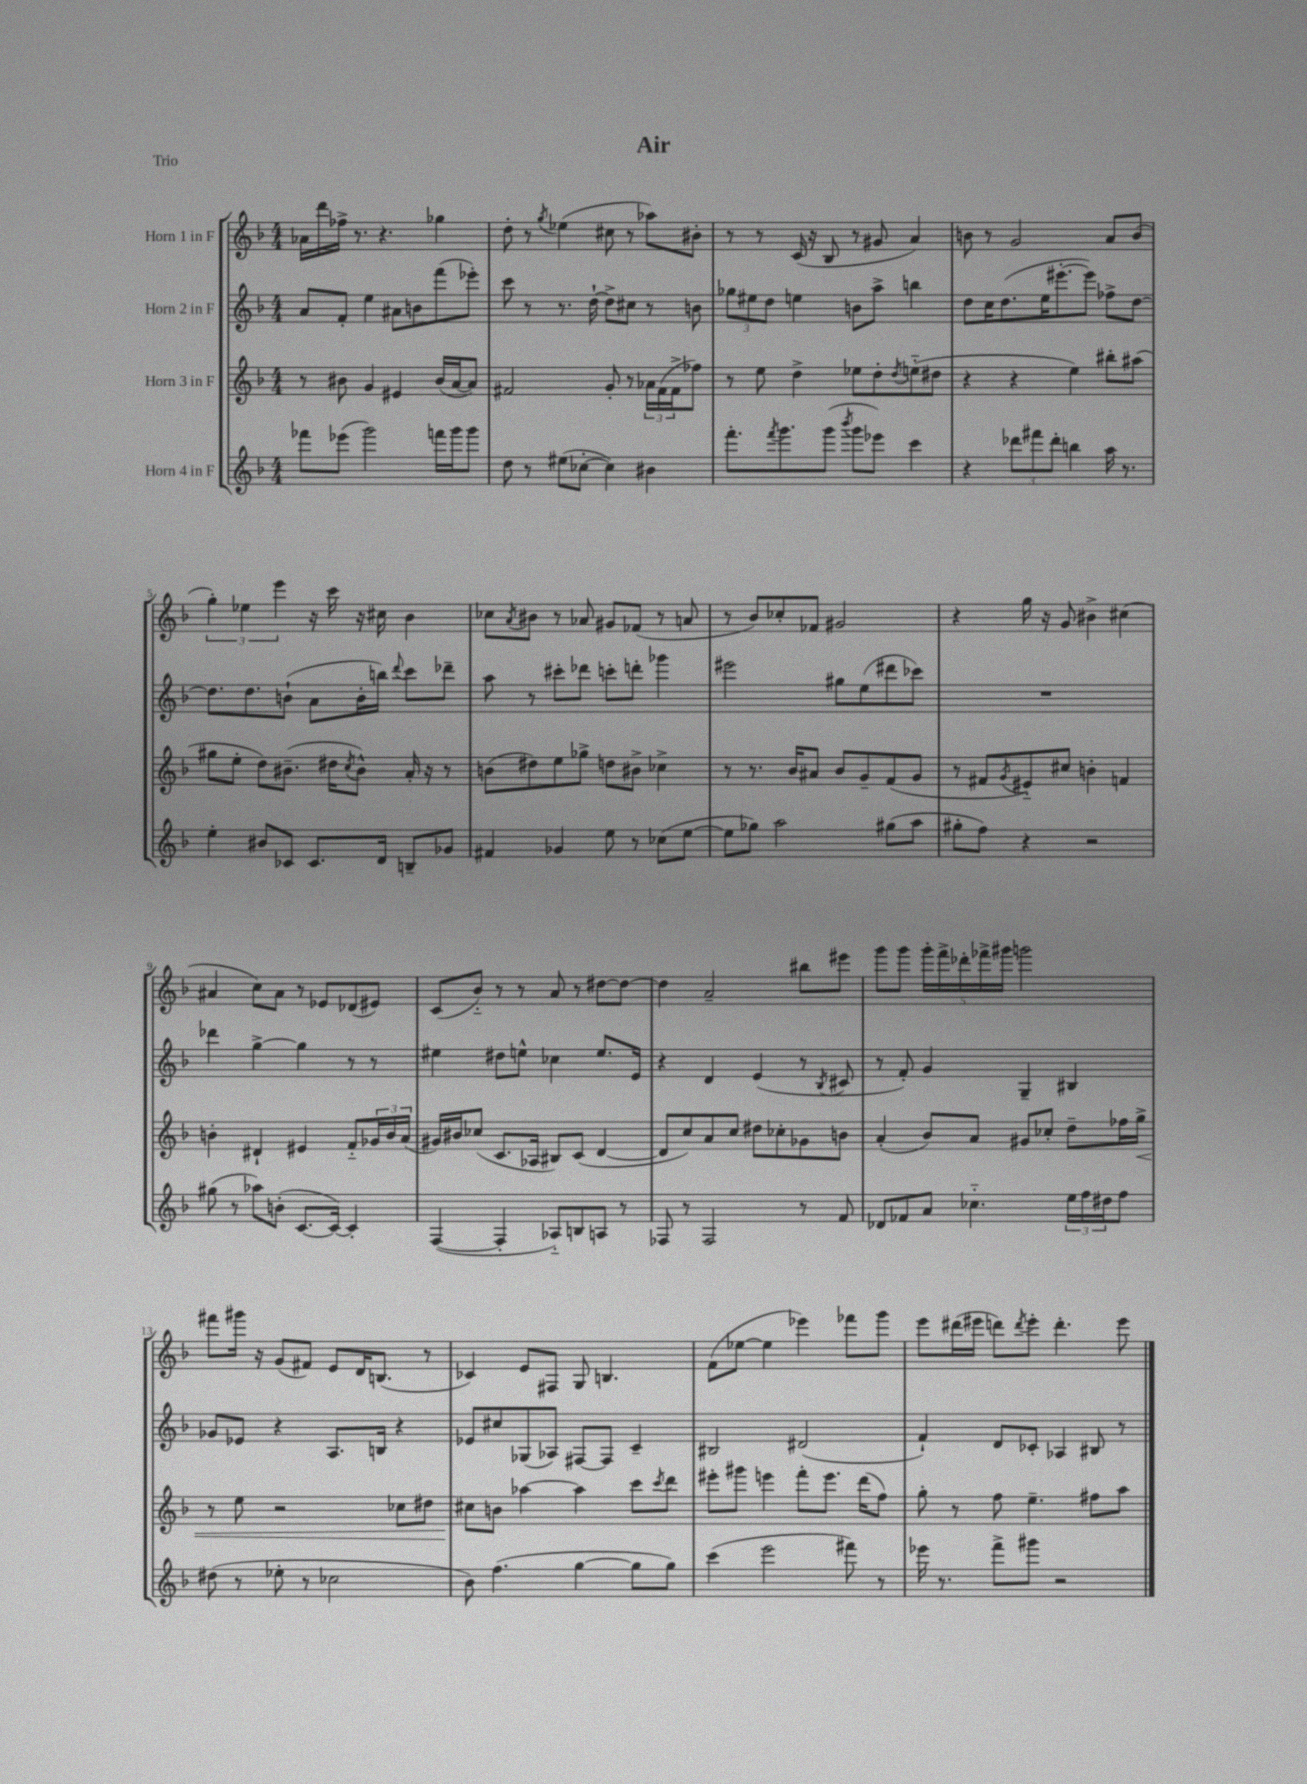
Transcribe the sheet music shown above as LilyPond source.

\header { title = "Air" piece = "Trio" }
<<
\new StaffGroup <<
\new Staff = "s0" \with { instrumentName = "Horn 1 in F" } {
    \clef treble \key f \major \numericTimeSignature \time 4/4
    aes'16 d'''16 fes''16-> r8. r4. ges''4 |
    d''8-. r8 \acciaccatura { g''8 } ees''4( cis''8 r8 aes''8) bis'8-. |
    r8 r8 c'16( r16 bes8 r8 gis'8 a'4) |
    b'8 r8 g'2 a'8 b'8( |
    \tuplet 3/2 { g''4-.) ees''4 e'''4 } r16 c'''16 r16 cis''16 bes'4 |
    ces''8 \acciaccatura { a'8 } bis'8 r8 aes'8 gis'8 fes'8( r8 a'8 |
    r8 bes'8) ces''8-. fes'8 gis'2 |
    r4 g''16 r16 g'8 bis'4-> cis''4( |
    ais'4 c''8) ais'8 r8 ees'8 des'8( eis'8) |
    c'8( bes'8-_) r8 r8 a'8 r8 dis''8~ dis''8~ |
    dis''4 a'2-- bis''8 eis'''8 |
    g'''8 g'''8 \tuplet 5/4 { g'''16-. f'''16-> des'''16-. fes'''16-> gis'''16 } g'''2 |
    fis'''8 gis'''16 r16 g'8( fis'8) e'8 d'16 b8.( r8 |
    ces'4) e'8 fis8 g8 b4. |
    f'8( ees''8~ ees''4 ees'''4) fes'''8 g'''8 |
    e'''8 dis'''16( eis'''16 d'''8) \acciaccatura { d'''8 } eis'''8-. d'''4.-. eis'''8 \bar "|." |
}
\new Staff = "s1" \with { instrumentName = "Horn 2 in F" } {
    \clef treble \key f \major \numericTimeSignature \time 4/4
    a'8 f'8-. e''4 ais'8 b'8 f'''8( ees'''8-.) |
    c'''8 r8 r8. d''16~-! d''8-> cis''8 r8 b'8 |
    \tuplet 3/2 { ges''8 eis''8 d''8 } e''4 b'8 a''8-> b''4 |
    d''8 c''16 d''8.( e''16 eis'''8.~-. eis'''8) fes''8-> d''8~ |
    d''8. d''8. b'8-!( a'8 b'16-. b''16) \appoggiatura { d'''8 } c'''8 des'''8-- |
    a''8 r8 cis'''8-. des'''8 c'''8-. d'''8-. ges'''4 |
    eis'''2 gis''8 e''8( dis'''8 ces'''8) |
    R1 |
    des'''4 g''4~-> g''4 r8 r8 |
    eis''4 dis''8 e''8-^ ces''4 e''8. e'16 |
    r4 d'4 e'4( r8 \acciaccatura { bes8 } cis'8 |
    r8 f'8-.) g'4 g4-- bis4 |
    ges'8 ees'8 r4 a8. b16 r4 |
    ees'8 cis''8 ges8( aes8) fis8~ fis8 c'4-- |
    bis2 dis'2( |
    f'4-!) d'8 ces'8-. aes4 bis8 r8 \bar "|." |
}
\new Staff = "s2" \with { instrumentName = "Horn 3 in F" } {
    \clef treble \key f \major \numericTimeSignature \time 4/4
    r8 bis'8 g'4 eis'4 bis'16( a'16~ a'8) |
    fis'2 g'8-. r8 \tuplet 3/2 { aes'16 fis'16( fis'16-> } fes''8) |
    r8 e''8 d''4-> ees''8 d''8-. \acciaccatura { d''8 } e''8-_( dis''8 |
    r4 r4 e''4) bis''8-. ais''8( |
    gis''8 e''8-. d''8) bis'8.--( dis''16 \acciaccatura { c''8 } bis'8-^) a'16-. r16 r8 |
    b'8( dis''8) e''8 ges''8-> d''8 bis'8-> ces''4-> |
    r8 r8. bes'16 ais'8 bes'8 g'8-- f'8( g'8 |
    r8 fis'8 \acciaccatura { g'8 } eis'8-_) cis''8 b'4-. f'4 |
    b'4-. dis'4-! eis'4 f'8-_ \tuplet 3/2 { ges'16 b'16 a'16( } |
    gis'16) bis'16 ces''8( c'8. aes16 bis8) c'8( d'4~ |
    d'8 c''8) a'8 c''8 dis''8 ces''8-. ges'8 b'8 |
    a'4-.( bes'8) a'8 gis'8 ces''8-. d''8-- fes''16 g''16->\< |
    r8 e''8 r2 ces''8 dis''8 |
    cis''8\! b'8 aes''4~ aes''4 c'''8 \acciaccatura { c'''8 } d'''8 |
    eis'''8-. gis'''8 e'''4 f'''8-. e'''8. d'''16( f''8) |
    g''8-. r8 f''8 e''4.-- fis''8 a''8 \bar "|." |
}
\new Staff = "s3" \with { instrumentName = "Horn 4 in F" } {
    \clef treble \key f \major \numericTimeSignature \time 4/4
    fes'''8 ees'''8( g'''2) f'''16 g'''16 g'''8 |
    d''8 r8 eis''8( ces''8~-. ces''4) bis'4 |
    f'''8.-. \acciaccatura { f'''8 } g'''8. g'''8( \acciaccatura { bes'''8 } g'''8 ees'''8) c'''4 |
    r4 \tuplet 3/2 { des'''8 fis'''8 des'''8-. } b''4 a''16 r8. |
    e''4-. bis'8 ces'8 ces'8. d'16 b8-- ges'8 |
    fis'4 ges'4 e''8 r8 ces''8( e''8~ |
    e''8 ges''8) a''2 gis''8( a''8 |
    gis''8-. f''8) r4 r2 |
    gis''8( r8 aes''8) b'8-.( c'8.~ c'16~) c'4-. |
    f4~( f4-. aes8-_) b8 a8 r8 |
    fes8 r8 fes2 r8 f'8 |
    des'8 fes'8 a'8 ces''4.-_ \tuplet 3/2 { e''16 f''16 dis''16 } f''8 |
    dis''8( r8 ees''8-. r8 ces''2 |
    bes'8) f''4.( g''4~ g''8 g''8) |
    c'''4( e'''2 fis'''8) r8 |
    ees'''16 r8. f'''8-> gis'''8 r2 \bar "|." |
}
>>
>>
